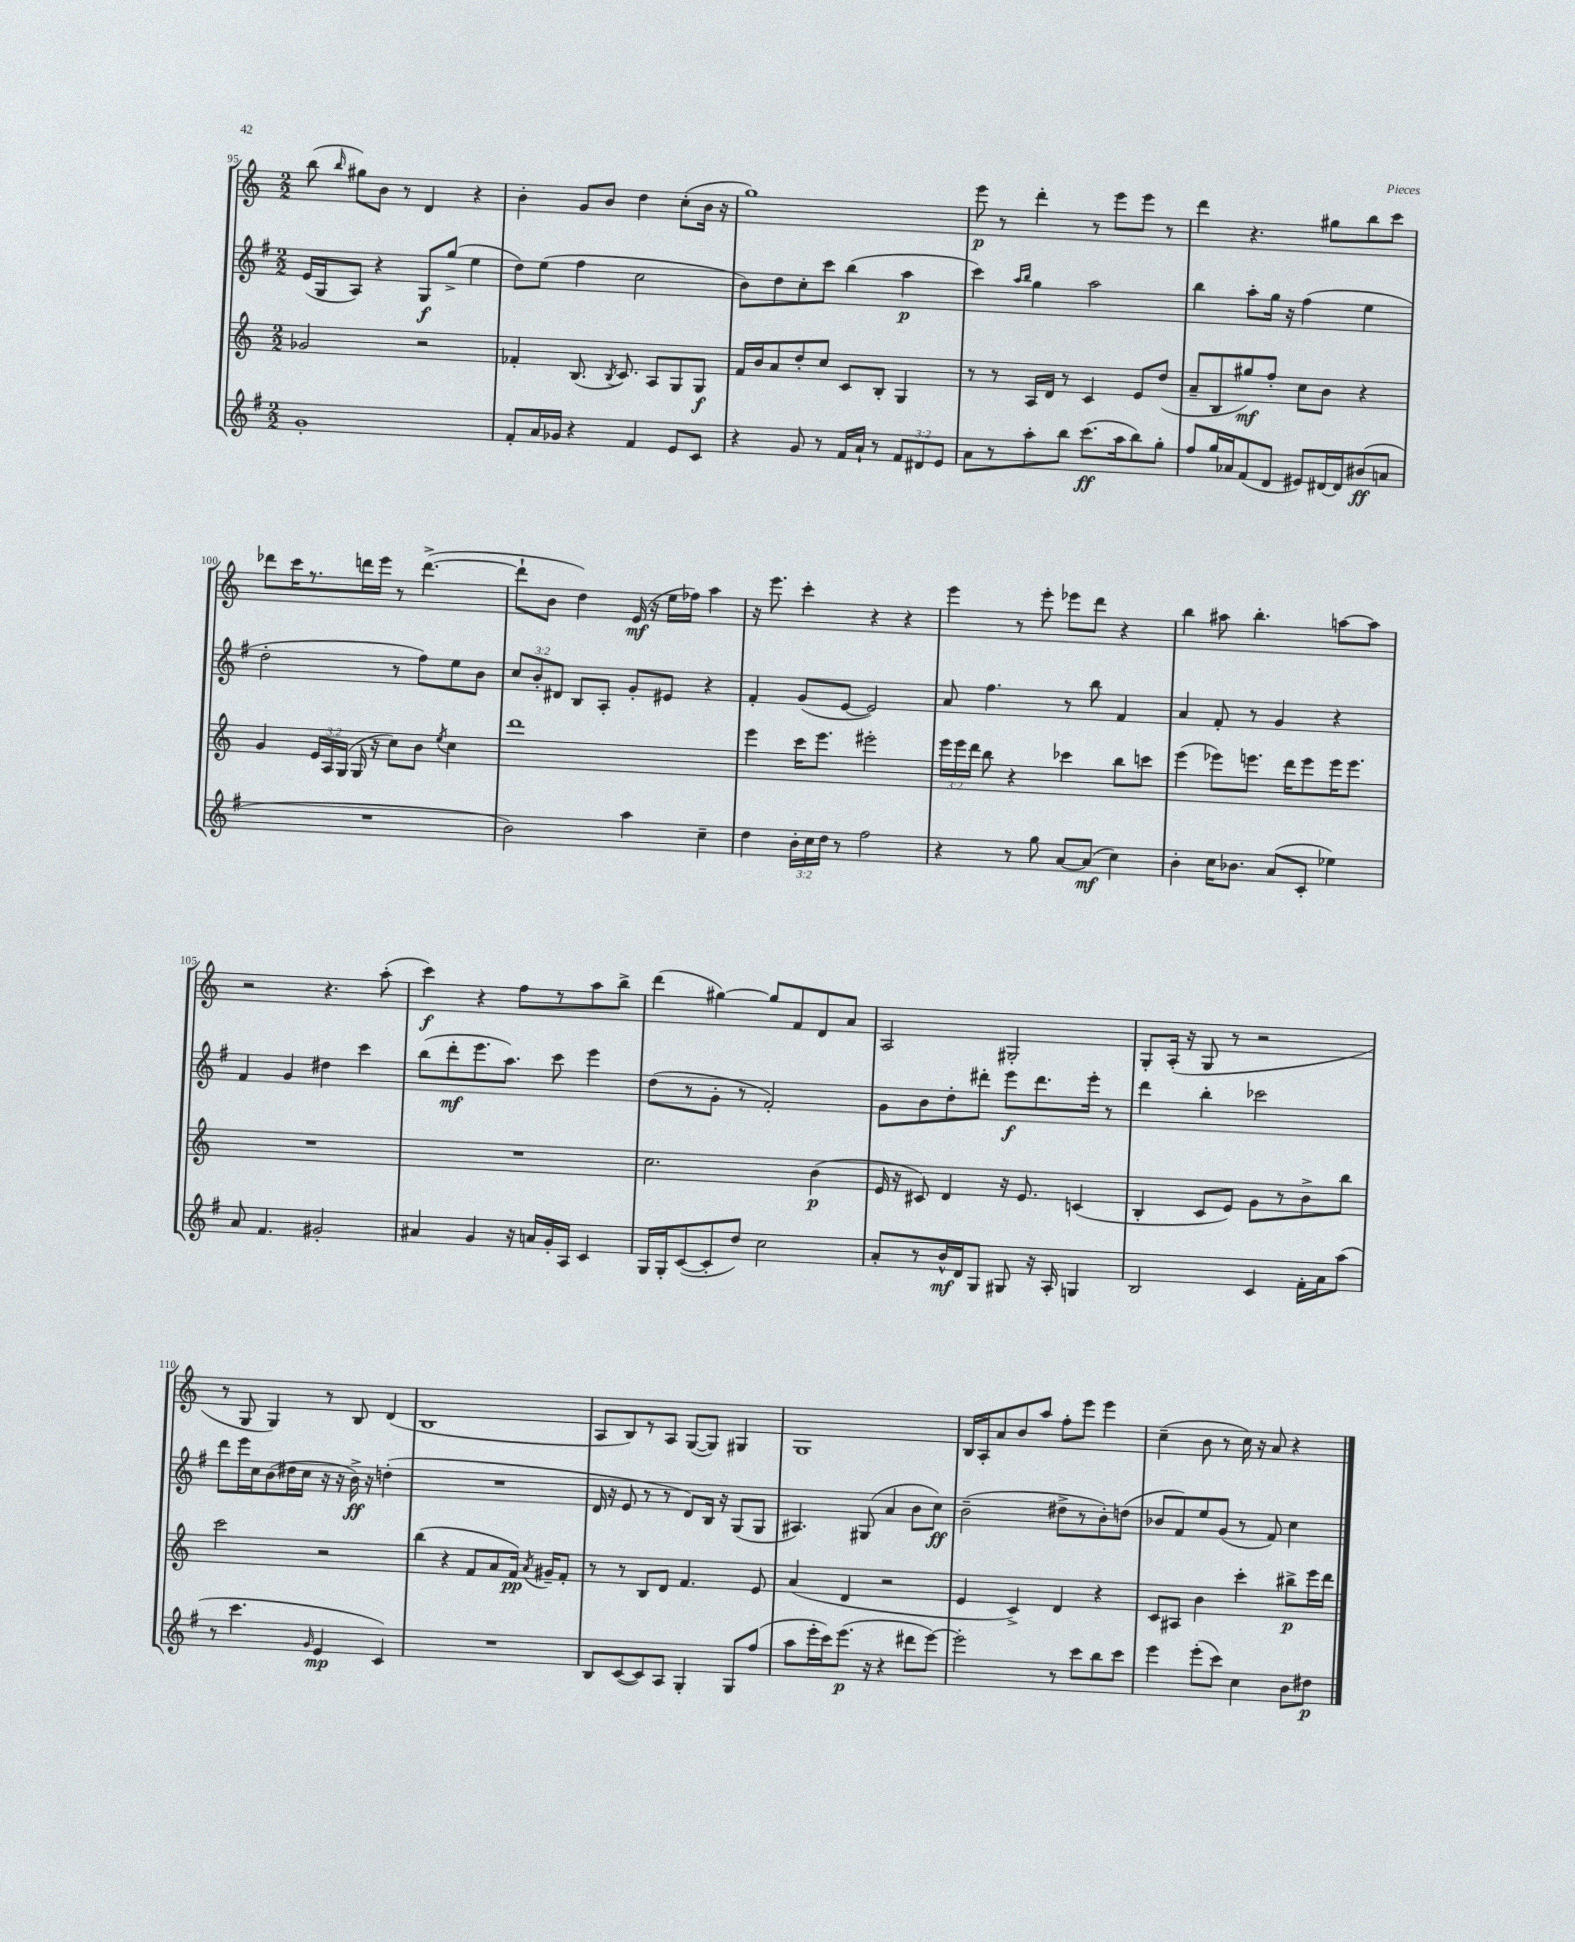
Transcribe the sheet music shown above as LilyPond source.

<<
\new StaffGroup <<
\new Staff = "s0" {
    \clef treble \key c \major \numericTimeSignature \time 2/2
    \autoBeamOff b''8( \grace { b''16 } gis''8[) b'8] r8 d'4 r4 |
    b'4-. g'8[ b'8] d''4 c''8[-.( b'16] r16 |
    g''1) |
    e'''8\p r8 d'''4-. r8 e'''8[ e'''8] r8 |
    d'''4 r4. gis''8[ b''8 c'''8] |
    des'''8[ c'''16 r8. d'''16 e'''16] r8 d'''4.~->( |
    d'''8[-! b'8] d''4) e'16\mf( r16 e''16[ fes''16]) a''4 |
    r16 e'''8. c'''4-. r4 r4 |
    e'''4 r8 e'''8-. ees'''8[ d'''8] r4 |
    b''4 ais''8 b''4.-. a''8[~ a''8] |
    r2 r4. a''8-.( |
    c'''4\f) r4 f''8[ r8 a''8 b''8]-> |
    d'''4( gis''4~) gis''8[ f'8 d'8 a'8] |
    a2 gis2-. |
    g8[-. a16]-.( r16 g8 r8 r2 |
    r8 g8 g4) r8 b8 d'4( |
    b1 |
    a8[ b8) r8 a8] g8[~( g8]) gis4 |
    g1 |
    b16[ a16-. a'8 b'8 a''8] f''8[-. e'''8] e'''4 |
    c''4--( b'8 r8 c''16) r16 a'8 r4 \bar "|." |
}
\new Staff = "s1" {
    \clef treble \key g \major \numericTimeSignature \time 2/2 \override Staff.TupletNumber.text = #tuplet-number::calc-fraction-text
    \autoBeamOff e'16[( g16 a8]) r4 g8[\f g''8]->( e''4 |
    d''8[) e''8]( fis''4 c''2 |
    b'8[) d''8 c''8-. c'''8] b''4( a''4\p |
    c'''4) \grace { a''16[ b''16] } g''4 a''2 |
    b''4 a''8[-. g''16] r16 fis''4( e''4 |
    d''2-. r8 fis''8[) e''8 b'8] |
    \tuplet 3/2 { c''8[ b'8-. dis'8] } b8[ a8]-. g'8[-. eis'8] r4 |
    fis'4-. g'8[( e'8]~ e'2) |
    a'8 fis''4. r8 b''8 fis'4 |
    a'4 fis'8-. r8 g'4 r4 |
    fis'4 g'4 dis''4 c'''4 |
    b''8[( d'''8-.\mf e'''8. a''8.]) c'''8 e'''4 |
    d''8[( r8 g'8]-. r8 fis'2-.) |
    g'8[ b'8 d''8-. dis'''8]-. e'''8[\f dis'''8. e'''16]-. r8 |
    d'''4 b''4-. ces'''2 |
    d'''8[ e'''16 c''16 b'8( dis''16 c''16] r16 r16 b'16->\ff) r16 d''4-.( |
    R1 |
    d'16 r16 e'8 r8 r8 d'8[) b16] r16 g8[( g8] |
    ais4.) gis8( a'4 b'8[ c''8]\ff) |
    b'2--( dis''8[-> r8 b'8-.) d''8]( |
    bes'8[ fis'8) e''8 g'8]( r8 fis'8) c''4 \bar "|." |
}
\new Staff = "s2" {
    \clef treble \key c \major \numericTimeSignature \time 2/2 \override Staff.TupletNumber.text = #tuplet-number::calc-fraction-text
    \autoBeamOff ges'2 r2 |
    fes'4-. b8.( \acciaccatura { b8 } c'8.) a8[ g8 g8]\f |
    f'16[ b'16 a'8 d''8-. c''8] c'8[ b8]-. g4 |
    r8 r8 a16[ d'16] r8 c'4 e'8[ d''8]( |
    a'8[-- b8 gis''8\mf) f''8]-. c''8[ b'8] r4 |
    g'4 \tuplet 3/2 { e'16[ a16 g16]( } g16 r16 c''8[) b'8] \acciaccatura { e''8 } c''4 |
    d'''1 |
    e'''4 c'''16[ e'''8.] eis'''2-. |
    \tuplet 3/2 { e'''16[ e'''16 d'''16] } b''8 r4 ces'''4 b''8[ c'''8] |
    e'''4( ees'''8[) e'''8.] d'''16[ e'''8 e'''16 e'''8.] |
    R1 |
    R1 |
    c''2. b'4\p( |
    e'16 r16 cis'8) d'4 r16 e'8. c'4( |
    b4-. c'8[ e'8]) g'8[ r8 b'8-> b''8] |
    c'''2 r2 |
    b''4( r4 f'8[ a'8 f'16]\pp) \acciaccatura { a'8 } gis'16[-- f'8]-. |
    r8 r8 b8[ d'8] f'4. e'8 |
    a'4( d'4 r2 |
    e'4 c'4->) d'4 r4 |
    c'8[ ais8] b'4 c'''4-. bis''8[->\p e'''16 d'''16] \bar "|." |
}
\new Staff = "s3" {
    \clef treble \key g \major \numericTimeSignature \time 2/2 \override Staff.TupletNumber.text = #tuplet-number::calc-fraction-text
    \autoBeamOff g'1-. |
    fis'8[-. a'16 ges'16] r4 fis'4 e'8[ c'8] |
    r4 g'8 r8 fis'16[ a'16]-! r8 \tuplet 3/2 { fis'8[ dis'8 e'8] } |
    a'8[ r8 a''8-. b''8] c'''8.[\ff( a''16 b''8) g''8]-. |
    fis''8[ g''16 aes'16 fis'8( d'8] eis'8[) dis'16~ dis'16 bis'8\ff( a'8] |
    R1 |
    b'2) a''4 c''4-- |
    d''4 \tuplet 3/2 { b'16[-. c''16 d''16] } r8 fis''2 |
    r4 r8 g''8 a'8[~ a'8]\mf( c''4) |
    b'4-. c''16[ bes'8.] a'8[( c'8]-. ees''4) |
    a'8 fis'4. gis'2-. |
    ais'4 g'4 r16 a'16[ g'16-. a16] c'4 |
    g16[ g16-. c'8~( c'8-. d''8]) c''2 |
    a'8[-. r8 b'16-^\mf d'16 g8] gis8 r16 a16-. g4 |
    b2 c'4 fis'16[-. a'16 a''8]( |
    r8 c'''4. \grace { g'16 } e'4\mp c'4) |
    R1 |
    b8[ c'8~( c'8) a8] g4-. g8[ fis''8]( |
    a''8[ e'''16-. c'''16) e'''8.]\p( r16 r4 dis'''8[ e'''8]~) |
    e'''2-. r8 c'''8[ b''8 c'''8] |
    e'''4 e'''8[-.( c'''8]) c''4 b'8[ dis''8]\p \bar "|." |
}
>>
>>
\layout { \context { \Score currentBarNumber = #95 } }
